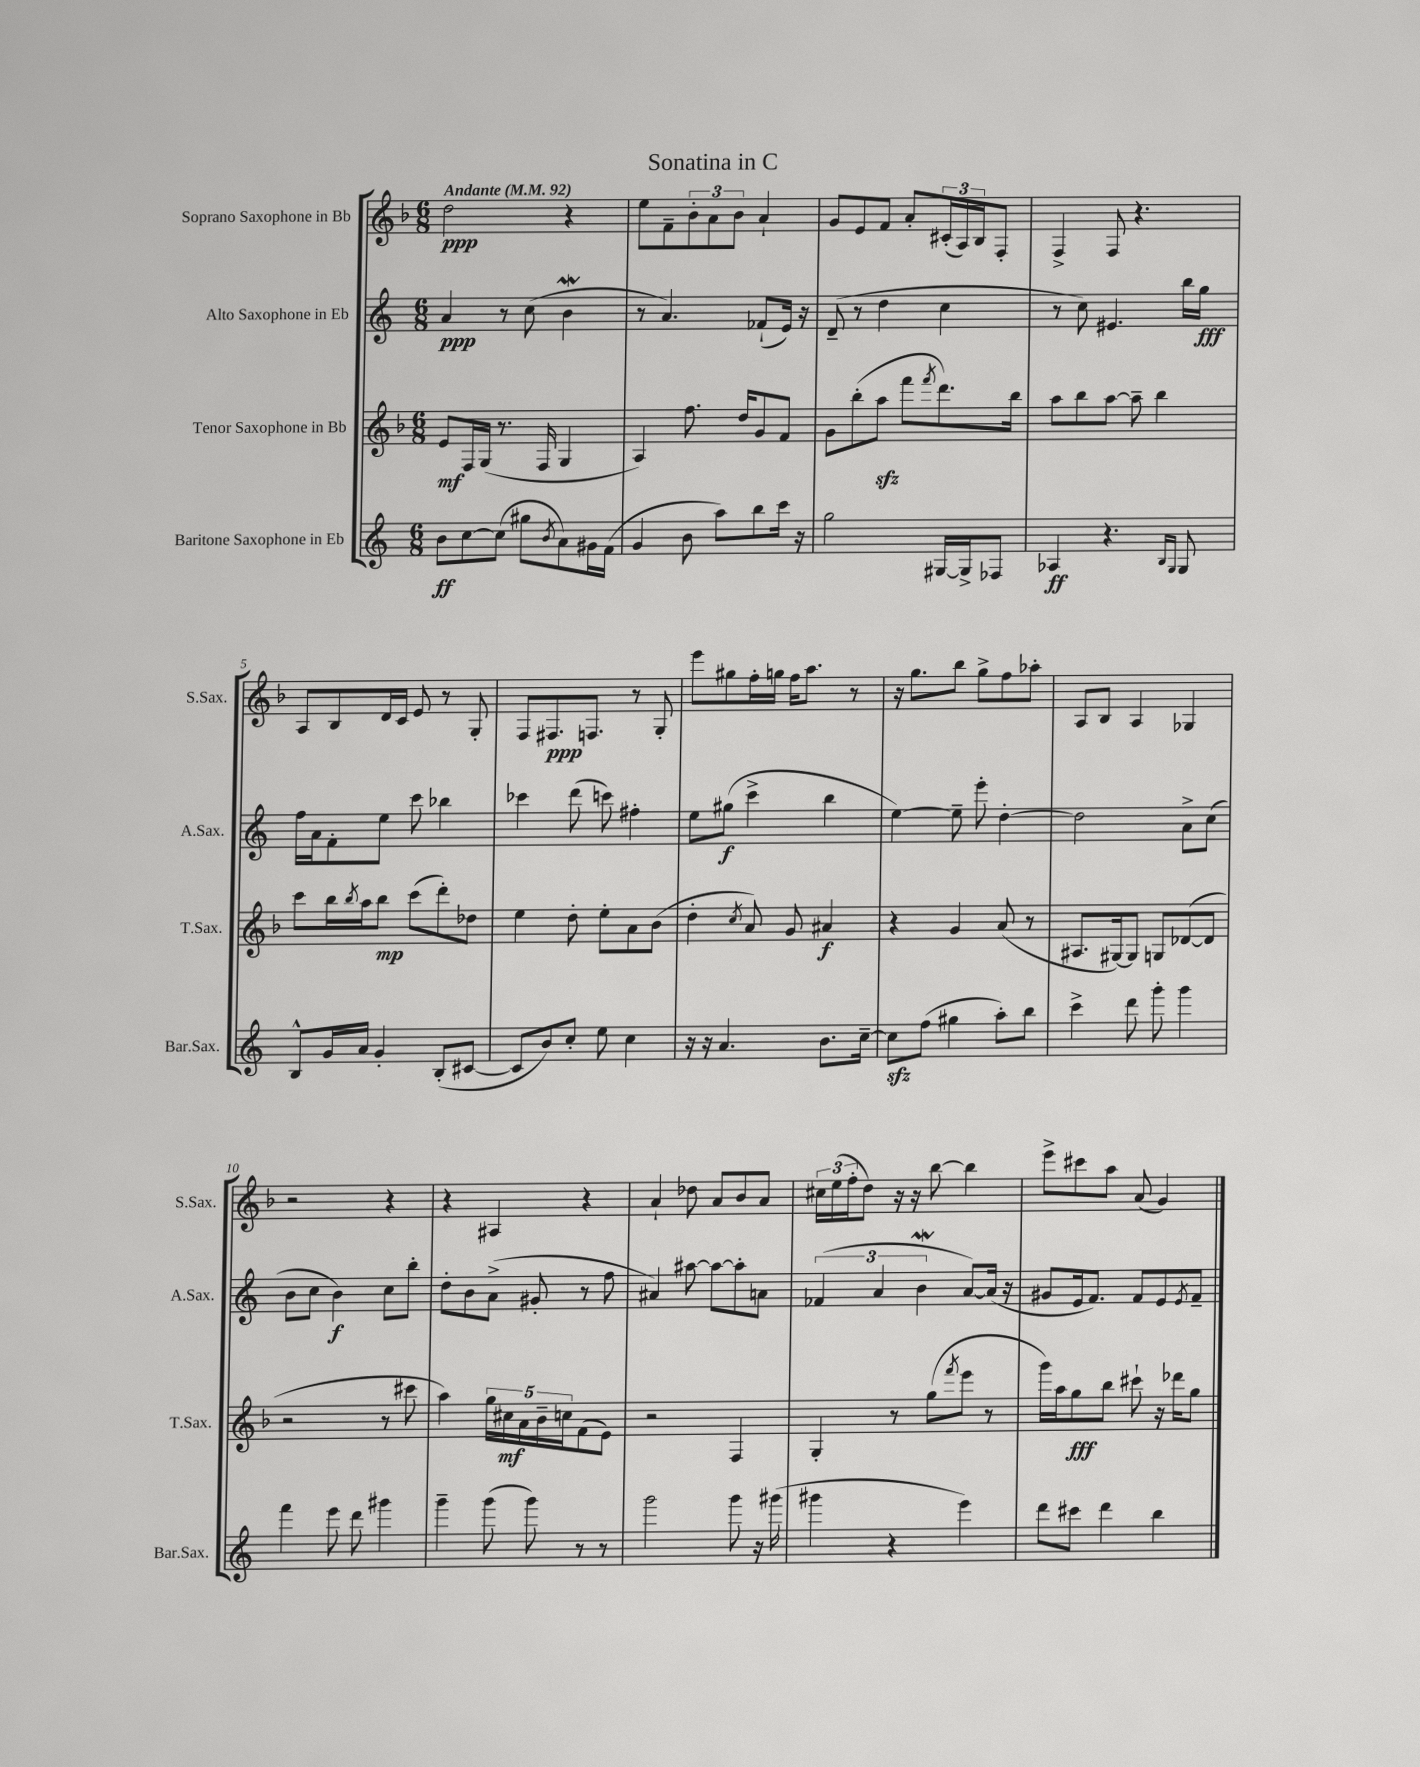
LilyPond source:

\header { title = "Sonatina in C" }
<<
\new StaffGroup <<
\new Staff = "s0" \with { instrumentName = "Soprano Saxophone in Bb" shortInstrumentName = "S.Sax." } {
    \clef treble \key f \major \numericTimeSignature \time 6/8 \tempo "Andante" 4 = 92
    d''2\ppp r4 |
    e''8 f'8-- \tuplet 3/2 { bes'8-. a'8 bes'8 } a'4-! |
    g'8 e'8 f'8 a'8-. \tuplet 3/2 { cis'16-.( a16) bes16 } f8-. |
    f4-> f8 r4. |
    a8 bes8 d'16 c'16 e'8 r8 g8-. |
    f8 fis8.\ppp f8. r8 g8-. |
    e'''8 gis''8 f''16-. g''16 f''16 a''8. r8 |
    r16 g''8. bes''8 g''8-> f''8 aes''8-. |
    a8 bes8 a4 ges4 |
    r2 r4 |
    r4 ais4 r4 |
    a'4-! des''8 a'8 bes'8 a'8 |
    \tuplet 3/2 { cis''16 e''16( f''16-. } d''8) r16 r16 bes''8~ bes''4 |
    e'''8-> cis'''8 a''8 a'8( g'4) \bar "|." |
}
\new Staff = "s1" \with { instrumentName = "Alto Saxophone in Eb" shortInstrumentName = "A.Sax." } {
    \clef treble \key c \major \numericTimeSignature \time 6/8
    a'4\ppp r8 c''8( b'4\mordent |
    r8 a'4.) fes'8-!( e'16) r16 |
    d'8--( r8 d''4 c''4 |
    r8 c''8) eis'4. b''16 g''16\fff |
    f''16 a'16 f'8-. e''8 c'''8 bes''4 |
    ces'''4 d'''8( c'''8) fis''4-. |
    e''8 gis''8\f( c'''4-> b''4 |
    e''4~) e''8-- e'''8-. d''4~-. |
    d''2 a'8-> c''8( |
    b'8 c''8 b'4\f) c''8 b''8-. |
    d''8-. b'8 a'8->( gis'8-. r8 f''8 |
    ais'4) ais''8~ ais''8~ ais''8-. a'8 |
    \tuplet 3/2 { fes'4( a'4 b'4\mordent } a'8~) a'16( r16 |
    gis'8 e'16 f'8.) f'8 e'8 \acciaccatura { e'8 } f'8-- \bar "|." |
}
\new Staff = "s2" \with { instrumentName = "Tenor Saxophone in Bb" shortInstrumentName = "T.Sax." } {
    \clef treble \key f \major \numericTimeSignature \time 6/8
    e'8\mf f16 g16( r8. f16 g4 |
    a4) f''8. d''16 g'8 f'8 |
    g'8 bes''8-.( a''8\sfz f'''8 \acciaccatura { f'''8 } d'''8.) bes''16 |
    a''8 bes''8 a''8~ a''8-- bes''4 |
    c'''8 bes''16 \acciaccatura { bes''8 } a''16 bes''8\mp c'''8( d'''8-.) des''8 |
    e''4 d''8-. e''8-. a'8 bes'8( |
    d''4-. \acciaccatura { c''8 } a'8) g'8 ais'4\f |
    r4 g'4 a'8( r8 |
    ais8. gis16~) gis8 g8 des'8~( des'8 |
    r2 r8 cis'''8 |
    a''4) \tuplet 5/4 { g''16 cis''16\mf a'16 bes'16-- c''16 } f'8( e'8) |
    r2 f4 |
    g4-. r8 g''8( \acciaccatura { f'''8 } e'''8 r8 |
    g'''16) a''16 g''8\fff bes''8 cis'''8-! r16 des'''16 g''8 \bar "|." |
}
\new Staff = "s3" \with { instrumentName = "Baritone Saxophone in Eb" shortInstrumentName = "Bar.Sax." } {
    \clef treble \key c \major \numericTimeSignature \time 6/8
    b'8\ff c''8~ c''8( gis''8 \acciaccatura { b'8 } a'8) gis'16 f'16( |
    g'4 b'8 a''8) b''8 c'''16 r16 |
    g''2 gis16~ gis16-> fes8 |
    aes4\ff r4. \grace { b16 g16 } g8 |
    b8-^ g'16 a'16 g'4-. b8-.( cis'8~ |
    cis'8 b'8) c''8-. e''8 c''4 |
    r16 r16 a'4. b'8. c''16~-- |
    c''8\sfz f''8( gis''4 a''8-.) b''8 |
    c'''4-> d'''8 g'''8-. g'''4 |
    f'''4 e'''8 d'''8 gis'''4 |
    g'''4-- g'''8( g'''8) r8 r8 |
    g'''2 g'''8 r16 gis'''16( |
    gis'''4 r4 e'''4) |
    d'''8 cis'''8 d'''4 b''4 \bar "|." |
}
>>
>>
